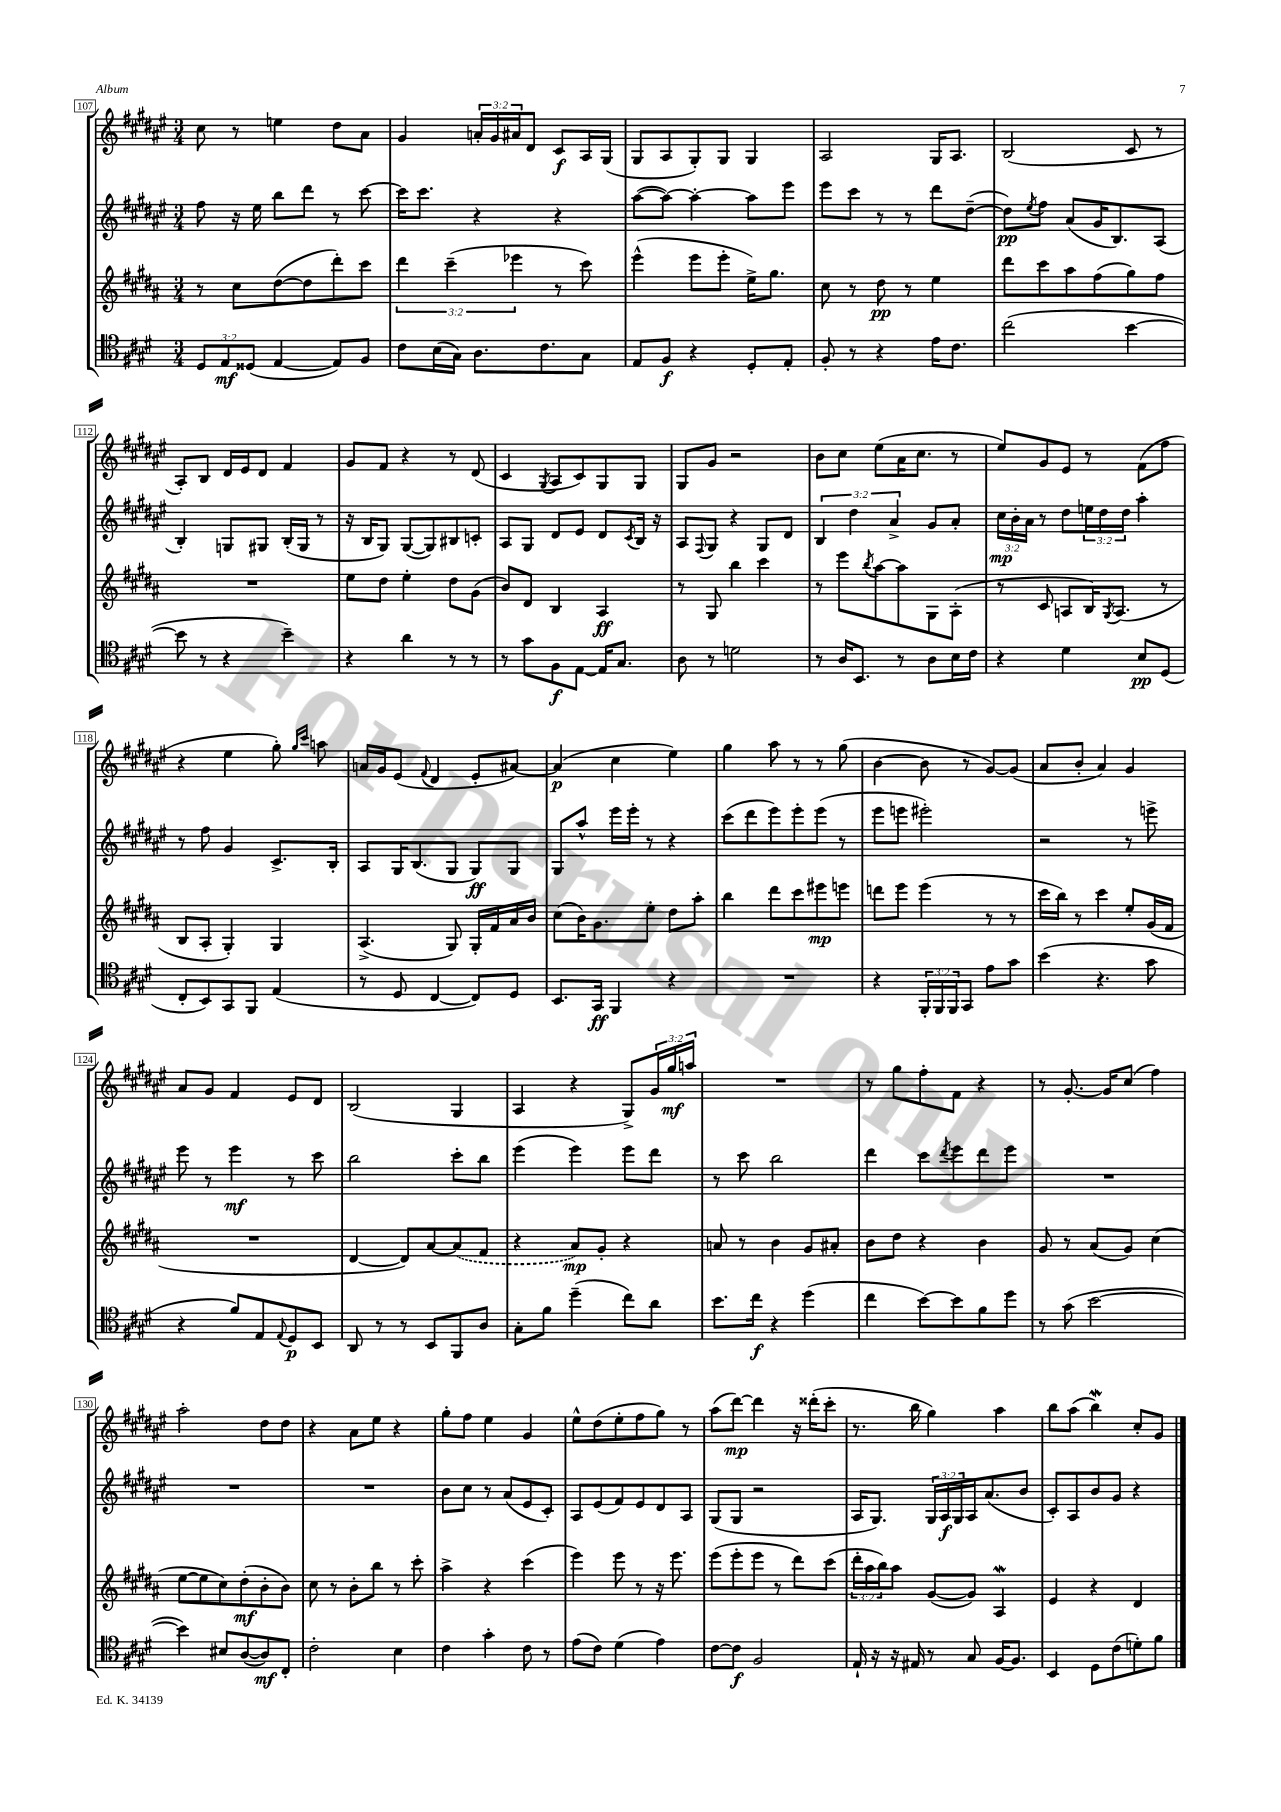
<<
\new StaffGroup <<
\new Staff = "s0" {
    \clef treble \key fis \major \numericTimeSignature \time 3/4 \override Staff.TupletNumber.text = #tuplet-number::calc-fraction-text
    cis''8 r8 e''4 dis''8 ais'8 |
    gis'4 \tuplet 3/2 { a'16-. gis'16 ais'16 } dis'8 cis'8\f ais16 gis16( |
    gis8 ais8 gis8-.) gis8 gis4 |
    ais2 gis16 ais8. |
    b2( cis'8 r8 |
    ais8-.) b8 dis'16 eis'16 dis'8 fis'4 |
    gis'8 fis'8 r4 r8 dis'8( |
    cis'4 \acciaccatura { gis8 } ais8 cis'8) gis8 gis8 |
    gis8 gis'8 r2 |
    b'8 cis''8 eis''8( ais'16 cis''8. r8 |
    eis''8) gis'8 eis'8 r8 fis'8( fis''8 |
    r4 eis''4 gis''8-.) \grace { gis''16 cis'''16 } a''8 |
    a'16 gis'16 eis'8( \appoggiatura { fis'8 } dis'4 eis'8-. ais'8~) |
    ais'4\p( cis''4 eis''4) |
    gis''4 ais''8 r8 r8 gis''8( |
    b'4~ b'8 r8 gis'8~) gis'8( |
    ais'8 b'8-. ais'4) gis'4 |
    ais'8 gis'8 fis'4 eis'8 dis'8 |
    b2( gis4 |
    ais4 r4 gis8->) \tuplet 3/2 { gis'16 gis''16\mf a''16 } |
    R2. |
    r8 gis''8 fis''8-. fis'8 r4 |
    r8 gis'8.~-. gis'16 cis''8( fis''4) |
    ais''2-. dis''8 dis''8 |
    r4 ais'8 eis''8 r4 |
    gis''8-. fis''8 eis''4 gis'4 |
    eis''8-^ dis''8( eis''8-. fis''8 gis''8) r8 |
    ais''8( dis'''8~\mp) dis'''4 r16 disis'''16-.( cis'''8-. |
    r8. b''16 gis''4) ais''4 |
    b''8 ais''8( b''4\mordent) cis''8-. gis'8 \bar "|." |
}
\new Staff = "s1" {
    \clef treble \key fis \major \numericTimeSignature \time 3/4 \override Staff.TupletNumber.text = #tuplet-number::calc-fraction-text
    fis''8 r16 eis''16 b''8 dis'''8 r8 cis'''8~ |
    cis'''16 cis'''8. r4 r4 |
    ais''8~( ais''8~) ais''4~-. ais''8 eis'''8 |
    eis'''8 cis'''8 r8 r8 dis'''8 dis''8~--( |
    dis''8\pp) \acciaccatura { eis''8 } fis''8 ais'8( gis'16 b8.) ais8( |
    b4-.) g8 gis8 b16-.( gis16 r8 |
    r16 b16 gis8) gis8~( gis8) bis8 c'8-. |
    ais8 gis8 dis'8 eis'8 dis'8 \acciaccatura { cis'8 } b16 r16 |
    ais8 \appoggiatura { fis8 } gis8 r4 gis8 dis'8 |
    \tuplet 3/2 { b4 dis''4 ais'4-> } gis'8 ais'8-. |
    \tuplet 3/2 { cis''16\mp b'16-. ais'16 } r8 dis''8 \tuplet 3/2 { e''16 dis''16 dis''16 } ais''4-. |
    r8 fis''8 gis'4 cis'8.-> b16-. |
    ais8 gis16 b8.( gis8 gis8\ff) gis8 |
    gis8 ais''8-^ eis'''16 eis'''16-. r8 r4 |
    cis'''8( dis'''8 eis'''8) eis'''8-. eis'''8( r8 |
    eis'''8 e'''8 eis'''2-.) |
    r2 r8 e'''8-> |
    eis'''8 r8 eis'''4\mf r8 cis'''8 |
    b''2 cis'''8-. b''8 |
    eis'''4( eis'''4) eis'''8 dis'''8 |
    r8 cis'''8 b''2 |
    dis'''4 cis'''8 \acciaccatura { dis'''8 } eis'''8 dis'''8 eis'''8 |
    R2. |
    R2. |
    R2. |
    b'8 cis''8 r8 ais'8( eis'8 cis'8-.) |
    ais8 eis'8( fis'8) eis'8 dis'8 ais8 |
    gis8( gis8 r2 |
    ais16 gis8.) \tuplet 3/2 { gis16 ais16\f gis16 } ais16 ais'8.( b'8 |
    cis'8-.) ais8 b'8 gis'8 r4 \bar "|." |
}
\new Staff = "s2" {
    \clef treble \key b \major \numericTimeSignature \time 3/4 \override Staff.TupletNumber.text = #tuplet-number::calc-fraction-text
    r8 cis''8 dis''8~( dis''8 dis'''8-.) cis'''8 |
    \tuplet 3/2 { dis'''4 cis'''4--( ees'''4 } r8 cis'''8) |
    e'''4-^( e'''8 e'''8-. e''16->) gis''8. |
    cis''8 r8 dis''8\pp r8 e''4 |
    dis'''8 cis'''8 ais''8 fis''8( gis''8) fis''8 |
    R2. |
    e''8 dis''8 e''4-. dis''8 gis'8( |
    b'8) dis'8 b4 ais4\ff |
    r8 gis8 b''4 cis'''4 |
    r8 e'''8 \acciaccatura { b''8 } ais''8~ ais''8 gis8 ais8-.( |
    r8 cis'8 a8 b16) \acciaccatura { gis8 } a8.( r8 |
    b8 ais8-. gis4-.) gis4 |
    ais4.->( gis8) gis16-. fis'16 ais'16 b'16 |
    cis''8( b'16) gis'8. e''8-. dis''8 ais''8-. |
    b''4 dis'''8 cis'''8 eis'''8\mp e'''8 |
    d'''8 e'''8 e'''4( r8 r8 |
    cis'''16 b''16) r8 cis'''4 e''8-. gis'16( fis'16 |
    R2. |
    dis'4~ dis'8) ais'8~ \once \slurDashed ais'8( fis'8 |
    r4 ais'8\mp) gis'8-. r4 |
    a'8 r8 b'4 gis'8 ais'8-. |
    b'8 dis''8 r4 b'4 |
    gis'8 r8 ais'8( gis'8) cis''4( |
    e''8~ e''8 cis''8) dis''8-.\mf( b'8-. b'8) |
    cis''8 r8 b'8-. b''8 r8 cis'''8-. |
    ais''4-> r4 cis'''4( |
    e'''4) e'''8 r8 r16 e'''8. |
    e'''8( e'''8-. e'''8 r8 dis'''8) cis'''8( |
    \tuplet 3/2 { dis'''16-. ais''16 b''16) } ais''8 gis'8~( gis'8) ais4\mordent |
    e'4 r4 dis'4 \bar "|." |
}
\new Staff = "s3" {
    \clef tenor \key e \major \numericTimeSignature \time 3/4 \override Staff.TupletNumber.text = #tuplet-number::calc-fraction-text
    \tuplet 3/2 { dis8 e8\mf disis8( } e4~ e8) fis8 |
    cis'8 b16( gis16) a8. cis'8. gis8 |
    e8 fis8\f r4 dis8-. e8-. |
    fis8-. r8 r4 e'16 cis'8. |
    cis''2( b'4~ |
    b'8 r8 r4 b'4--) |
    r4 a'4 r8 r8 |
    r8 gis'8 fis8\f e8~ e16 gis8. |
    a8 r8 d'2 |
    r8 a16 b,8. r8 a8 b16 cis'16 |
    r4 dis'4 b8\pp dis8( |
    cis8-. b,8) gis,8 fis,8 e4( |
    r8 dis8 cis4~ cis8) dis8 |
    b,8. gis,16\ff fis,4 r4 |
    R2. |
    r4 \tuplet 3/2 { fis,16-. fis,16 fis,16 } gis,8 e'8 gis'8 |
    b'4( r4. gis'8 |
    r4 fis'8) e8 \appoggiatura { e8 } dis8\p b,8 |
    a,8 r8 r8 b,8 fis,8 a8 |
    gis8-. fis'8 dis''4--( cis''8) a'8 |
    b'8. cis''16\f r4 dis''4( |
    cis''4 b'8~) b'8 fis'8 dis''8 |
    r8 gis'8( b'2~ |
    b'4) bis8 a8~( a8\mf) cis8-. |
    cis'2-. b4 |
    cis'4 gis'4-. cis'8 r8 |
    e'8( cis'8) dis'4( e'4) |
    cis'8~ cis'8\f fis2 |
    e16-! r16 r16 eis16 r8 gis8 fis16~ fis8. |
    b,4 dis8 cis'8( d'8-.) fis'8 \bar "|." |
}
>>
>>
\layout { \context { \Score currentBarNumber = #107 \override BarNumber.stencil = #(make-stencil-boxer 0.1 0.3 ly:text-interface::print) } }
